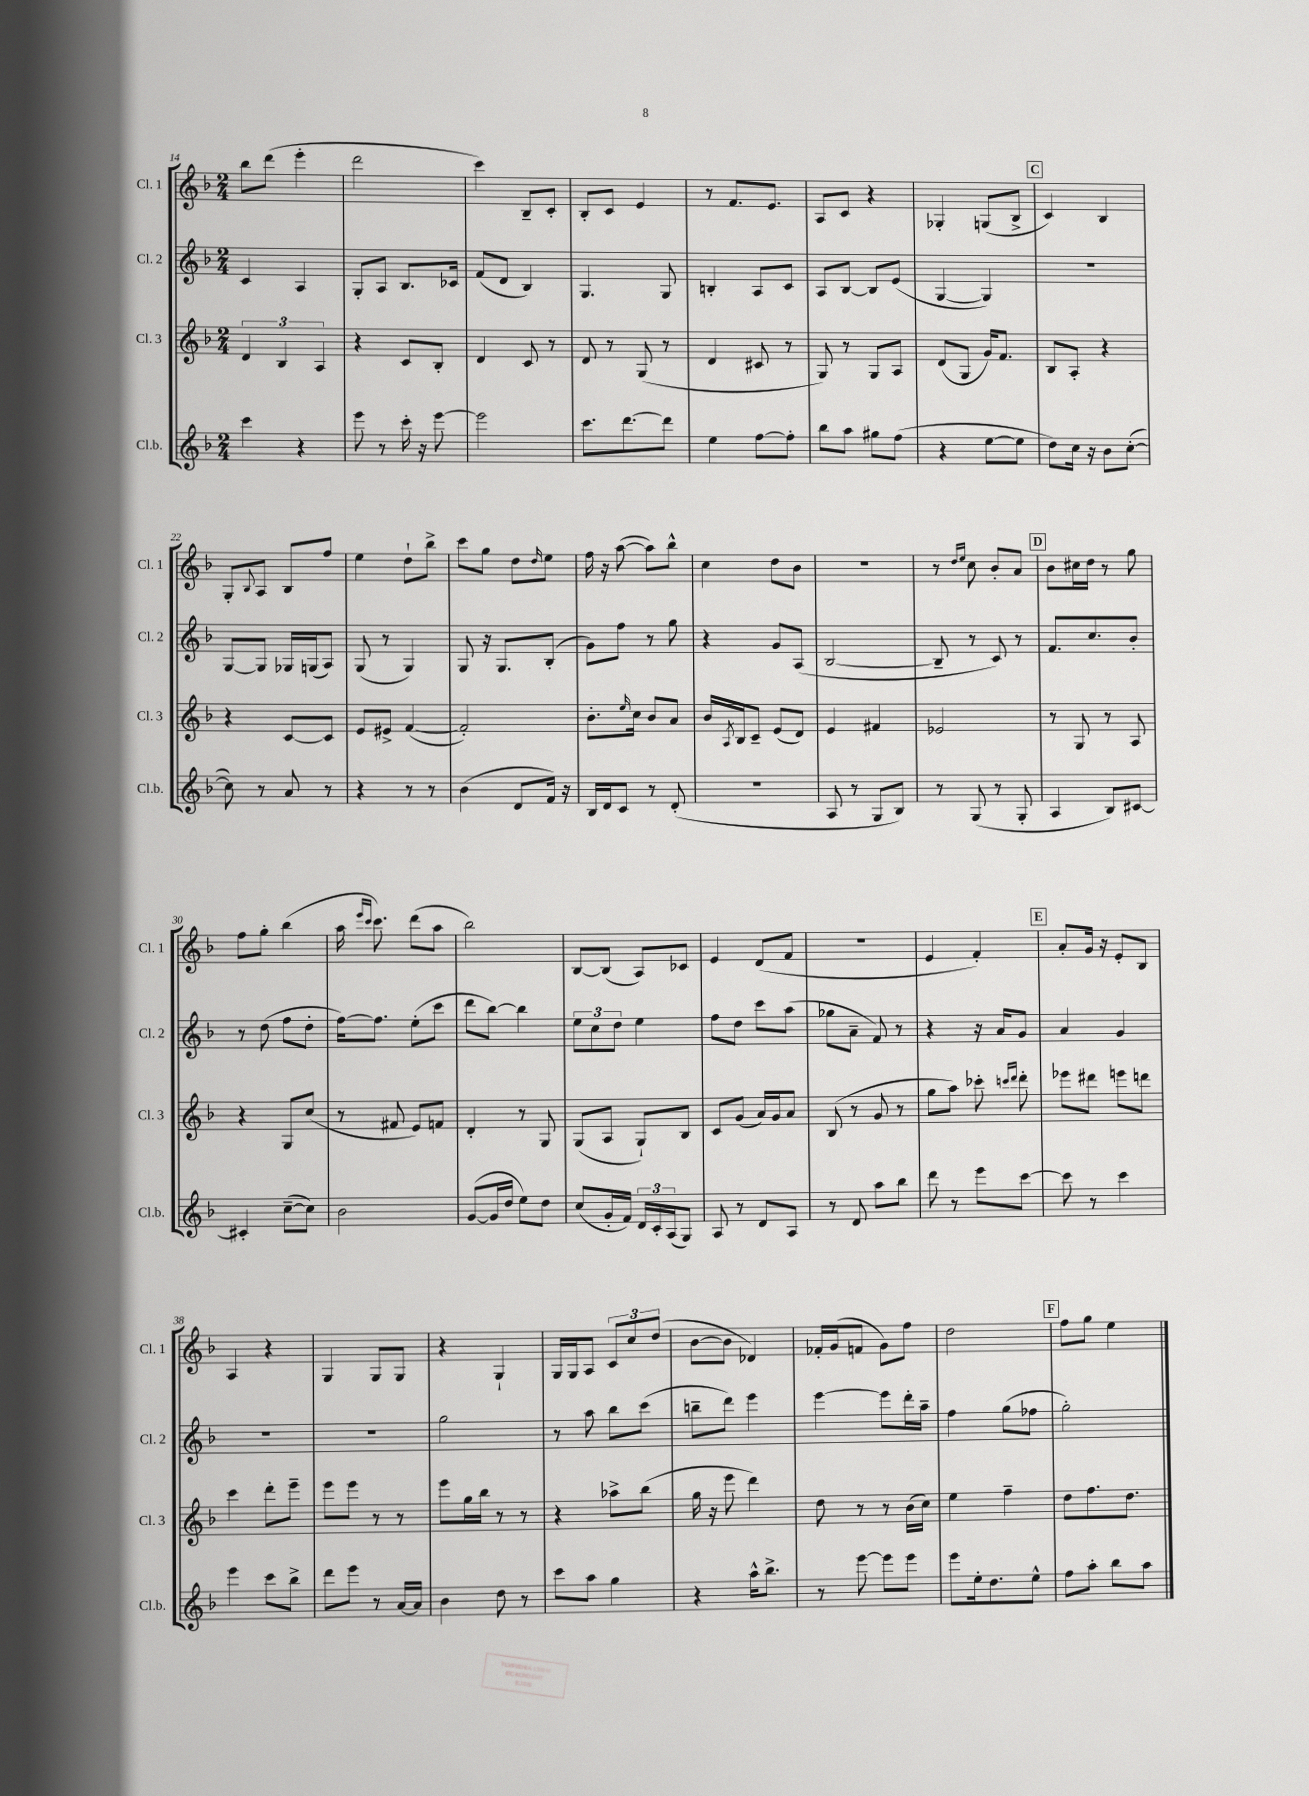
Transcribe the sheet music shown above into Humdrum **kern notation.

**kern	**kern	**kern	**kern
*staff4	*staff3	*staff2	*staff1
*clefG2	*clefG2	*clefG2	*clefG2
*k[b-]	*k[b-]	*k[b-]	*k[b-]
*M2/4	*M2/4	*M2/4	*M2/4
4ccc	6d	4c	8bb-
.	.	.	(8ddd
.	6B-	.	.
4r	.	4A	4eee'
.	6A	.	.
=	=	=	=
8eee	4r	8G'	2ddd
8r	.	8A	.
16ccc'	8c	8.B-	.
16r	.	.	.
[8eee	8B-'	.	.
.	.	16c-	.
=	=	=	=
2eee]	4d	(8f	4ccc)
.	.	8d	.
.	8c	4B-)	8B-~
.	8r	.	8c'
=	=	=	=
8.ccc	8d	4.G	8B-'
.	8r	.	8c
[8.ddd	.	.	.
.	(8G	.	4e
8ddd]	8r	8G	.
=	=	=	=
4ee	4d	4B'	8r
.	.	.	8.f
[8ff	8c#	8A	.
.	.	.	8.e
8ff']	8r	8c	.
=	=	=	=
8bb-	8G)	8A	8A
8aa	8r	[8B-	8c
8gg#	8G	8B-]	4r
(8ff	8A	(8e	.
=	=	=	=
4r	(8d	[4G	4G-'
.	8G	.	.
[8ee	16g)	4G])	(8G
.	8.f	.	.
8ee]	.	.	8B-^
=	=	=	=
8dd)	8B-	2r	4c)
16cc	8A'	.	.
16r	.	.	.
8b-	4r	.	4B-
([8cc'	.	.	.
=	=	=	=
8cc])	4r	[8G	8G'
.	.	.	8qqB-
8r	.	8G]	8A
8a	[8c	16G-	8B-
.	.	(16G	.
8r	8c]	8A)	8ff
=	=	=	=
4r	8e	(8G	4ee
.	8e#^	8r	.
8r	([4f	4G)	8dd`
8r	.	.	8bb-^
=	=	=	=
(4b-	2f'])	8G	8ccc
.	.	16r	8gg
.	.	8.G	.
8d	.	.	8dd
.	.	.	16qqdd
16f)	.	(8B-'	8ee
16r	.	.	.
=	=	=	=
16B-	8.b-'	8g)	16ff
16d	.	.	16r
8c	.	8ff	([8aa
.	16qqee	.	.
.	16cc	.	.
8r	8b-	8r	8aa])
(8d'	8a	8gg	8bb-^^
=	=	=	=
2r	16b-	4r	4cc
.	8qA	.	.
.	16B-	.	.
.	8c~	.	.
.	(8e	8g	8dd
.	8d)	(8A	8b-
=	=	=	=
8A	4e	[2B-	2r
8r	.	.	.
8G	4f#	.	.
8B-)	.	.	.
=	=	=	=
8r	2e-	8B-~]	8r
.	.	.	16qqdd
.	.	.	16qqee
(8G	.	8r	8cc
8r	.	8c)	8b-'
8G'	.	8r	8a
=	=	=	=
4A	8r	8.f	8b-
.	8G	.	16cc#
.	.	8.cc	16dd
8B-)	8r	.	8r
[8c#	8A	8b-'	8gg
=	=	=	=
4c#']	4r	8r	8ff
.	.	(8dd	8gg'
([8cc~	8G	8ff	(4bb-
8cc])	(8cc	8dd'	.
=	=	=	=
2b-	8r	[16ff)	16aa
.	.	.	16qqeee
.	.	.	16qqccc
.	.	8.ff]	8.ccc)
.	8f#	.	.
.	8e)	(8ee'	(8ddd
.	8f	8ccc	8aa
=	=	=	=
([8g	4d'	8ddd	2bb-)
16g]	.	[8bb-)	.
16dd	.	.	.
8ee)	8r	4bb-]	.
8dd	8G	.	.
=	=	=	=
(8cc	(8G	12ee	[8B-
.	.	12cc	.
16g'	8A	.	(8B-]
.	.	12dd	.
16f)	.	.	.
24d	8G`)	4ee	8A)
24c'	.	.	.
(24A	.	.	.
8G)	8B-	.	8c-
=	=	=	=
8A	8c	8ff	4e
8r	(8g	8dd	.
8d	16a)	8ccc	(8d
.	16g	.	.
8A	8a	(8aa	8f
=	=	=	=
8r	(8B-	8gg-	2r
8d	8r	8a~	.
8aa	8g	8f)	.
8bb-	8r	8r	.
=	=	=	=
8ddd	8gg	4r	4e
8r	8aa)	.	.
8eee	8ccc-'	16r	4f')
.	.	16a	.
.	16qqccc	.	.
.	16qqddd	.	.
[8ccc	8ddd'	8g	.
=	=	=	=
8ccc]	8eee-	4a	8a'
8r	8ddd#	.	16g
.	.	.	16r
4ccc	8eee	4g	8e'
.	8ddd	.	8B-
=	=	=	=
4eee	4ccc	2r	4A
8ccc	8ddd'	.	4r
8bb-^	8eee~	.	.
=	=	=	=
8ddd	8eee	2r	4G
8eee	8eee	.	.
8r	8r	.	8G
[16a	8r	.	8G
16a]	.	.	.
=	=	=	=
4b-	8eee	2gg	4r
.	16gg	.	.
.	16bb-	.	.
8dd	8r	.	4G`
8r	8r	.	.
=	=	=	=
8ccc	4r	8r	16G
.	.	.	16G
8aa	.	8aa	8A
4gg	8aa-^	8bb-	12c
.	.	.	12cc
.	(8bb-	(8ccc	.
.	.	.	(12dd
=	=	=	=
4r	16gg	8bb~	[8b-
.	16r	.	.
.	8eee	8ddd)	8b-]
16aa^^	4ddd)	4eee	4d-)
8.bb-^	.	.	.
=	=	=	=
8r	8dd	[4eee	16f-'
.	.	.	(16g
[8eee	8r	.	8f
8eee]	8r	8eee]	8g)
8eee	(16b-	16ddd'	8ff
.	16cc)	16aa~	.
=	=	=	=
8eee	4ee	4ff	2dd
16ee'	.	.	.
8.dd	.	.	.
.	4ff~	(8gg	.
8ee^^	.	8ff-	.
=	=	=	=
8ff	8dd	2gg')	8ff
8aa'	8.ff	.	8gg
8bb-	.	.	4ee
.	8.dd	.	.
8aa	.	.	.
==	==	==	==
*-	*-	*-	*-
